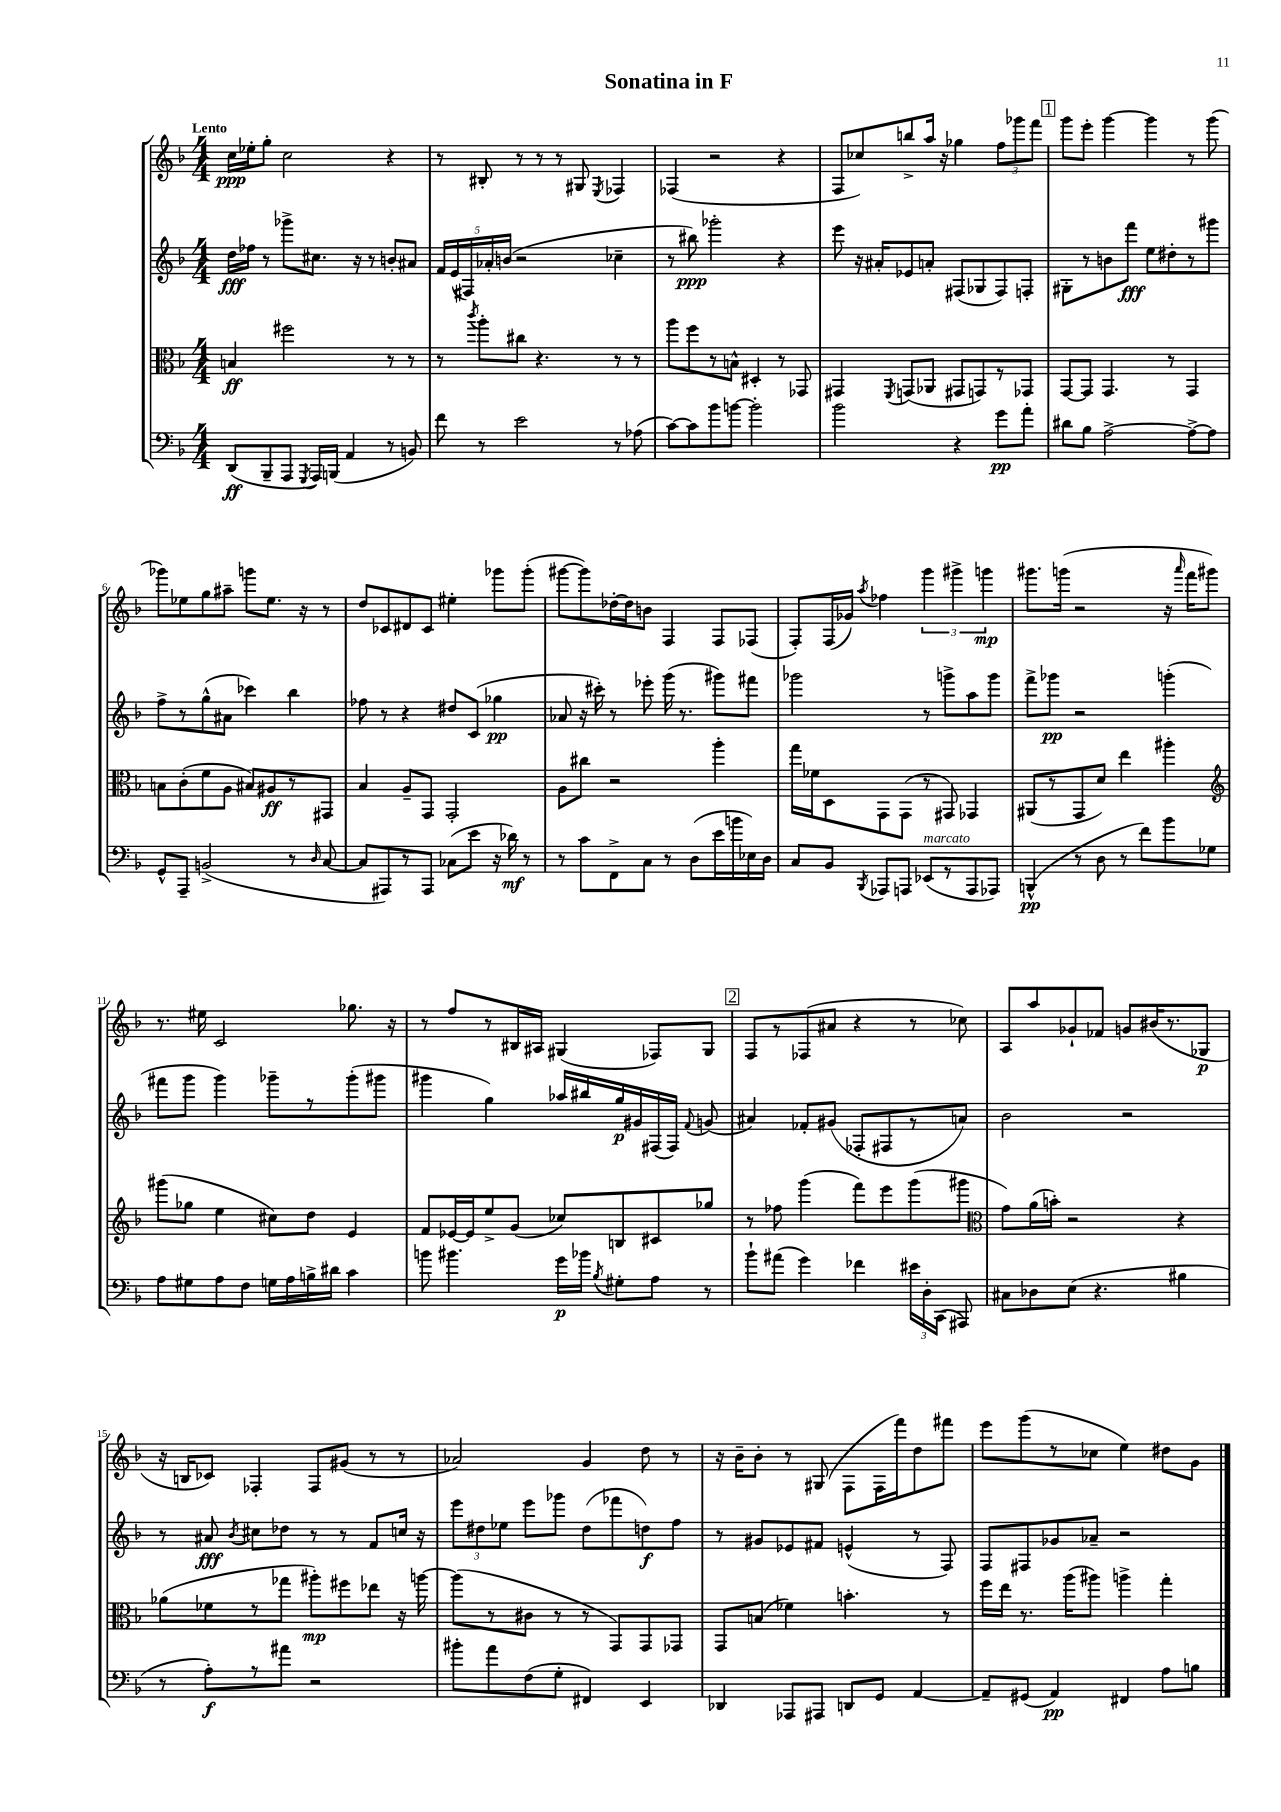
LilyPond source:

\header { title = "Sonatina in F" }
<<
\new StaffGroup <<
\new Staff = "s0" {
    \clef treble \key f \major \numericTimeSignature \time 4/4 \tempo "Lento"
    \autoBeamOff c''16[\ppp ees''16-. g''8]-. c''2 r4 |
    r8 bis8-. r8 r8 r8 gis8 \acciaccatura { e8 } fes4 |
    fes4( r2 r4 |
    f8[ ces''8) b''8-> a''16] r16 ges''4 \tuplet 3/2 { f''8[ ges'''8 f'''8] } |
    \mark \markup { \box "1" } g'''8[ e'''8]-. g'''4~ g'''4 r8 g'''8( |
    ges'''8[) ees''8 g''8 ais''8]-- g'''8[ ees''8.] r16 r8 |
    d''8[ ces'8 dis'8 ces'8] eis''4-. ges'''8[ ges'''8]-.( |
    gis'''8[~ gis'''8) des''16~-. des''16 b'8] f4 f8[ fes8]( |
    f8[-.) f16( ges'16]) \acciaccatura { a''8 } fes''4 \tuplet 3/2 { g'''4 gis'''4-> g'''4\mp } |
    gis'''8.[ g'''16]( r2 r16 \grace { a'''16 } f'''16[ gis'''8]) |
    r8. eis''16 c'2 ges''8. r16 |
    r8 f''8[ r8 bis16 ais16] gis4( fes8[) gis8] |
    \mark \markup { \box "2" } f8[ r8 fes8( ais'8] r4 r8 ces''8) |
    a8[ a''8 ges'8-! fes'8] g'8[ bis'16( r8. ges8]\p |
    r16 b16[ ces'8]) fes4-. fes8[ gis'8]( r8 r8 |
    aes'2) g'4 d''8 r8 |
    r16 bes'16[-- bes'8]-. r8 gis8( f8[ f16 f'''16) d''8 fis'''8] |
    e'''8[ g'''8( r8 ces''8] e''4) dis''8[ g'8] \bar "|." |
}
\new Staff = "s1" {
    \clef treble \key f \major \numericTimeSignature \time 4/4
    \autoBeamOff d''16[\fff fes''16] r8 ges'''8[-> cis''8.] r16 r8 b'8[-. ais'8] |
    \tuplet 5/4 { f'16[ e'16( fis16) aes'16-. b'16]( } r2 ces''4-- |
    r8 bis''8\ppp) ges'''2-. r4 |
    e'''8 r16 ais'16[-. ees'8 a'8]-. fis8[( ges8 fis8) f8]-. |
    \mark \markup { \box "1" } gis8[-. r8 b'8 f'''8]\fff e''8[ dis''8-. r8 gis'''8] |
    f''8[-> r8 g''8-^( ais'8] ces'''4) bes''4 |
    fes''8 r8 r4 dis''8[ c'8]( ges''4\pp |
    aes'8 r16 cis'''16-.) r8 ees'''8-. g'''16( r8. gis'''8[) fis'''8] |
    ges'''2 r8 g'''8[-> a''8 g'''8] |
    f'''8[-> ges'''8]\pp r2 g'''4-.( |
    fis'''8[ g'''8] g'''4) ges'''8[-- r8 ges'''8-.( gis'''8] |
    gis'''4 g''4) aes''16[ bis''16 g''16\p gis'16 fis16( fis16]) \appoggiatura { f'8 } g'8( |
    \mark \markup { \box "2" } ais'4) fes'8[-. gis'8]( fes8[-. fis8 r8 a'8]) |
    bes'2 r2 |
    r8 ais'8\fff \acciaccatura { bes'8 } cis''8[ des''8] r8 r8 f'8[ c''16] r16 |
    \tuplet 3/2 { e'''8[ dis''8 ees''8] } e'''8[ ges'''8] dis''8[( fes'''8 d''8\f) f''8] |
    r8 gis'8[ ees'8 fis'8] e'4-^( r8 f8) |
    f8[ fis8 ges'8 aes'8]-- r2 \bar "|." |
}
\new Staff = "s2" {
    \clef alto \key f \major \numericTimeSignature \time 4/4
    \autoBeamOff b4\ff fis''2 r8 r8 |
    r8 \acciaccatura { c'''8 } a''8[-. cis''8] r4. r8 r8 |
    a''8[ f''8 r8 b8]-^ dis4-. r8 ges,8 |
    gis,4 \acciaccatura { f,8 } g,8[( aes,8] gis,8[ g,8) r8 ges,8] |
    \mark \markup { \box "1" } g,8[~ g,8] g,4. r8 g,4 |
    b8[ c'8-.( f'8 a8] bis8[) ais8\ff r8 gis,8] |
    bes4 a8[-- g,8] g,2-. |
    a8[ cis''8] r2 a''4-. |
    g''16[ fes'16 d8 g,8 g,8]( r8 gis,8) ges,4 |
    ais,8[( r8 g,8 d'8]) e''4 ais''4-. |
    \clef treble gis'''8[( ges''8] e''4 cis''8[) d''8] e'4 |
    f'8[ ees'16~ ees'16 e''8-> g'8]( ces''8[) b8 cis'8 ges''8] |
    \mark \markup { \box "2" } r8 fes''8 g'''4( f'''8[) e'''8 g'''8( gis'''8] |
    \clef alto g'8[) a'16( b'16]-.) r2 r4 |
    aes'8[( fes'8 r8 ges''8] ais''8[-.\mp) fis''8 ees''8] r16 a''16~ |
    a''8[( r8 cis'8] r8 r8 g,8[) g,8 ges,8] |
    g,8[ b8]( fes'4) b'4.-. r8 |
    f''16[ e''16] r8. a''16[( ais''8]) a''4-> g''4-. \bar "|." |
}
\new Staff = "s3" {
    \clef bass \key f \major \numericTimeSignature \time 4/4
    \autoBeamOff d,8[\ff( bes,,8-- a,,8] \acciaccatura { g,,8 } a,,16[) b,,16]( a,4 r8 b,8) |
    f'8 r8 e'2 r8 aes8( |
    c'8[~) c'8 bes'8 b'8]~ b'2-. |
    bes'2 r4 g'8[\pp a'8]-. |
    \mark \markup { \box "1" } dis'8[ bes8] a2~-> a8[~-> a8] |
    g,8[-^ a,,8]-- b,2->( r8 \grace { d16 } c8~ |
    c8[ ais,,8) r8 ais,,8] ces8[( e'8] r16 des'16\mf) r8 |
    r8 c'8[ f,8-> c8] r8 d8[( e'16 b'16 ees16) d16] |
    c8[ bes,8] \acciaccatura { bes,,8 } aes,,8[ a,,8] ees,8[^\markup { \italic "marcato" }( r8 a,,8 aes,,8]) |
    b,,4-^\pp( r8 d8 r8 f'8[) bes'8 ges8] |
    a8[ gis8 a8 f8] g16[ a16 b16-> dis'16] c'4 |
    b'8 bis'4. g'16[\p bes'16] \acciaccatura { bes8 } gis8[-. a8] r8 |
    \mark \markup { \box "2" } bes'8[-! ais'8]( g'4) fes'4 \tuplet 3/2 { eis'16[ d16-. c,16]( } ais,,8) |
    cis8[ des8 e8]( r4. bis4 |
    r8 a8[-.\f) r8 ais'8] r2 |
    bis'8[-. a'8 f8( g8]-. fis,4) e,4 |
    des,4 aes,,8[ ais,,8] d,8[ g,8] a,4~ |
    a,8[-- gis,8]( a,4\pp) fis,4 a8[ b8] \bar "|." |
}
>>
>>
